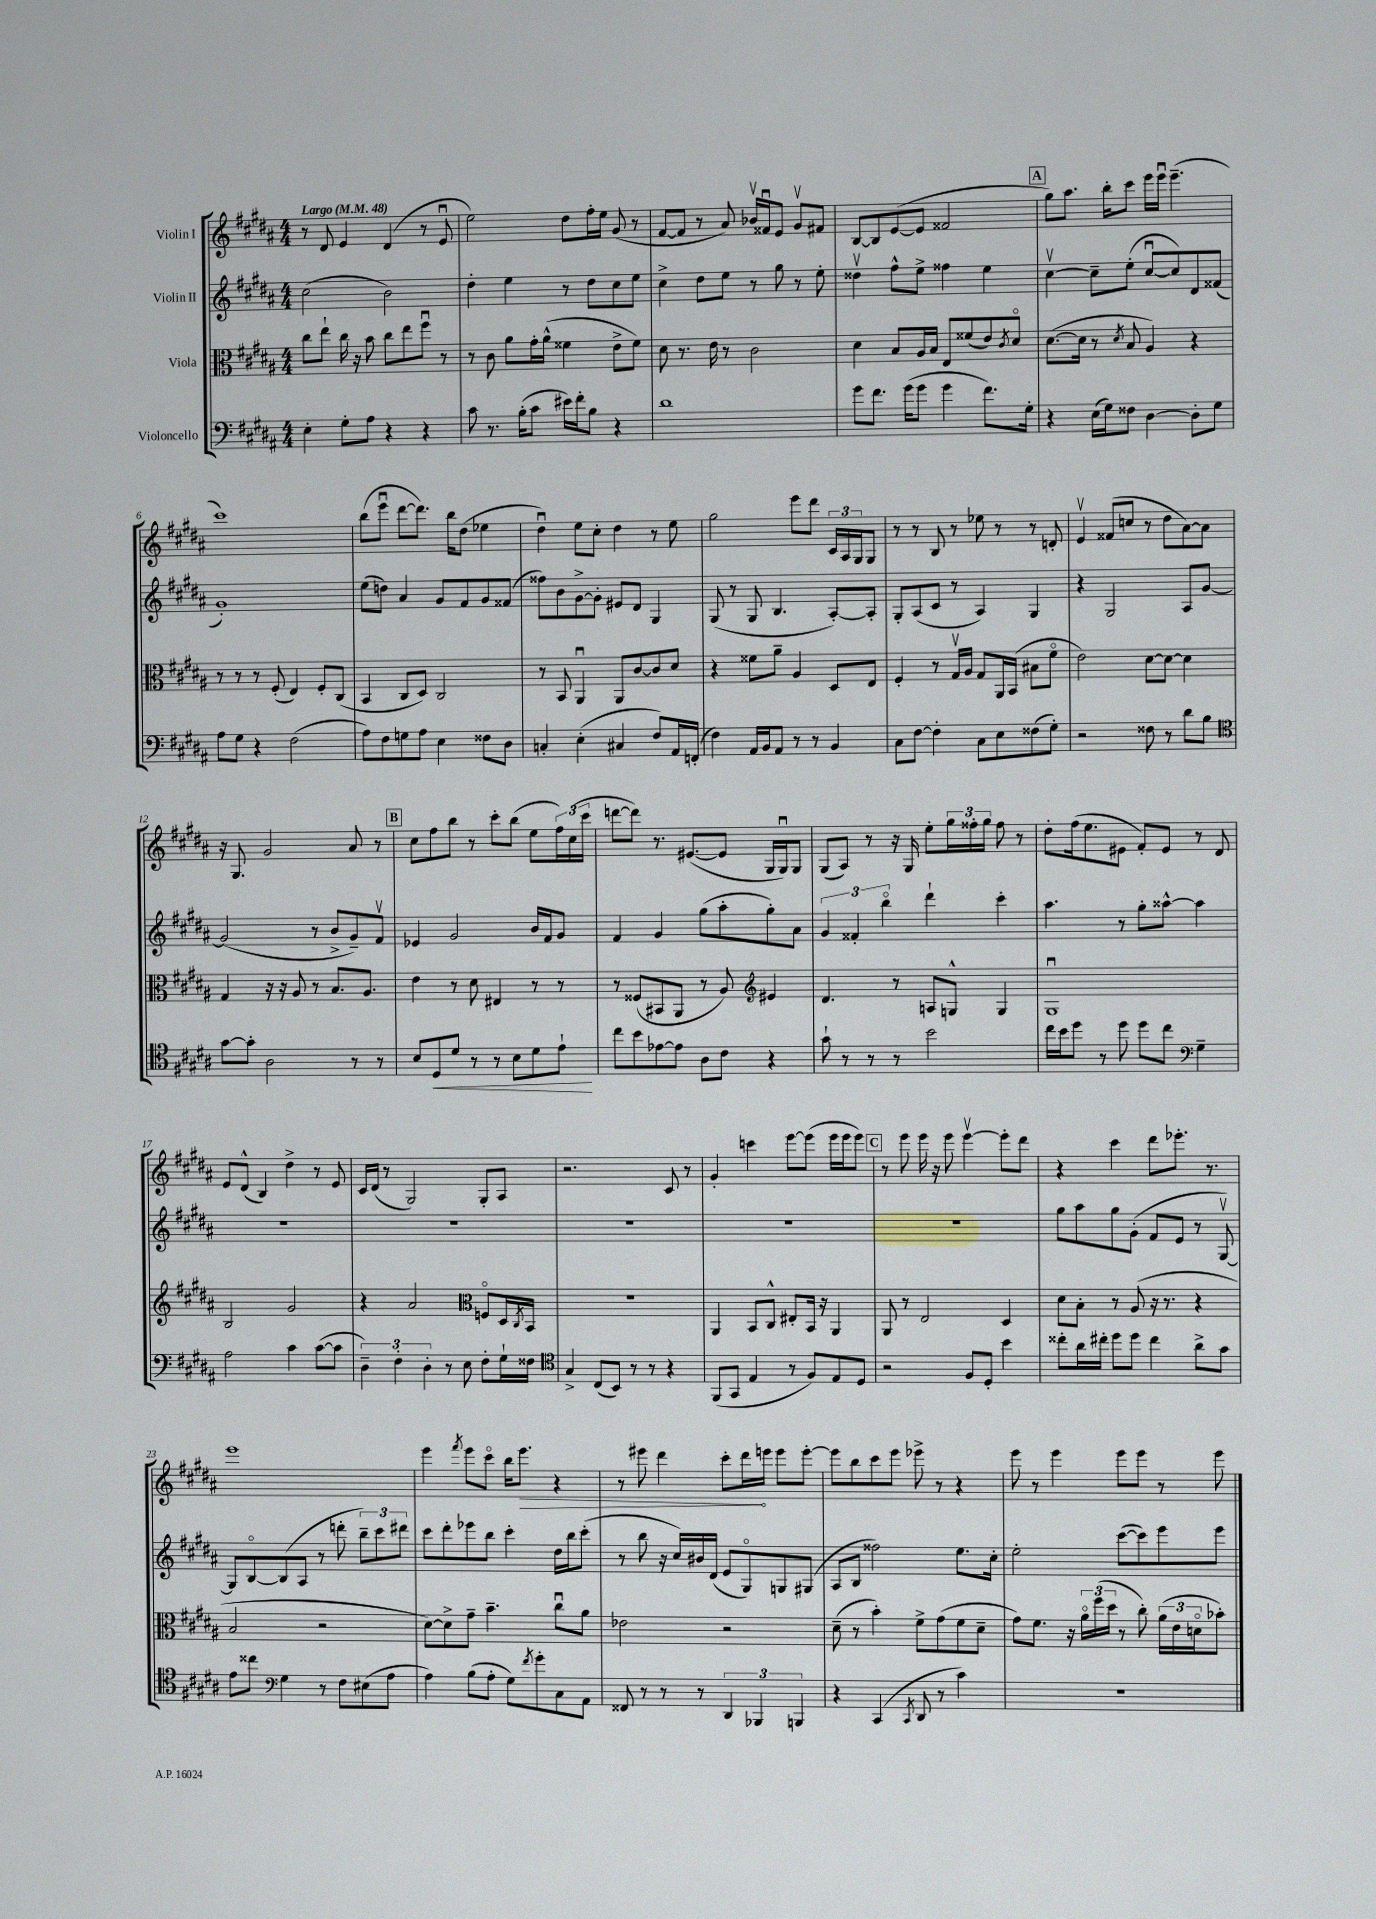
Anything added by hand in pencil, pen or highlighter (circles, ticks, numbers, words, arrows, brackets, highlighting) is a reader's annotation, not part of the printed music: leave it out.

**kern	**dynam	**kern	**kern	**kern	**dynam
*part4	*part4	*part3	*part2	*part1	*part1
*staff4	*staff4	*staff3	*staff2	*staff1	*staff1
*I"Violoncello	*	*I"Viola	*I"Violin II	*I"Violin I	*
*clefF4	*	*clefC3	*clefG2	*clefG2	*
*k[f#c#g#d#a#]	*	*k[f#c#g#d#a#]	*k[f#c#g#d#a#]	*k[f#c#g#d#a#]	*
*M4/4	*	*M4/4	*M4/4	*M4/4	*
*MM48	*	*MM48	*MM48	*MM48	*
=1	=1	=1	=1	=1	=1
!	!	!	!	!LO:TX:a:B:t=Largo	!
4E'\	.	8cc#\L	(2cc#\	8r	.
.	.	8ee`\J	.	8d#/	.
8G#'\L	.	16cc#\	.	4e/	.
.	.	16r	.	.	.
8A#\J	.	8b\	.	.	.
4r	.	8cc#\L	2b\)	(4d#/	.
.	.	8ee\	.	.	.
4r	.	8ff#u\J	.	8r	.
.	.	8r	.	8eu/	.
=2	=2	=2	=2	=2	=2
8c#\	.	8r	4dd#'\	2ee\)	.
8.r	.	8c#\	.	.	.
.	.	8a#\L	4ee\	.	.
(16B'\KL	.	.	.	.	.
8c#\J	.	16g#'\L	.	.	.
.	.	(16a#^^\JJ	.	.	.
16e#X\LL)	.	4f##X\	8r	8dd#\L	.
16f#'\J	.	.	.	.	.
8B\J	.	.	8dd#\L	16ff#'\L	.
.	.	.	.	16ee\JJ	.
4r	.	8e^\L	8cc#\	(8g#/	.
.	.	8f##\J)	8ee\J	8r	.
=3	=3	=3	=3	=3	=3
1d#	.	8d#\	4cc#^\	[8f#/L	.
.	.	8.r	.	8f#/J]	.
.	.	.	8dd#\L	8r	.
.	.	16e\	.	.	.
.	.	8r	8ee\J	8a#/)	.
.	.	2c#\	8r	16b-Xv/LL	.
.	.	.	.	16f##Xu/J	.
.	.	.	8gg#\	8e/J	.
.	.	.	8r	8g#v/L	.
.	.	.	8ee'\	8f#X/J	.
=4	=4	=4	=4	=4	=4
8g#\L	.	4d#\	4dd##Xv\	[8B/L	.
8.f#\J	.	.	.	8B/]	.
.	.	8B/L	8ff#^^\L	([8e/	.
(16g#\KL	.	.	.	.	.
8g#\J	.	16A#/L	8ee^\J	8e/J]	.
.	.	16B/JJ	.	.	.
4g#\	.	8E/L	4ff##X\	2f##X/	.
.	.	(8f##X/	.	.	.
8.f#\L)	.	8e/)	4ee\	.	.
.	.	8qc#/	.	.	.
.	.	8d#/J	.	.	.
16G#'\Jk	.	.	.	.	.
!!LO:REH:place=s1:t=A
=5	=5	=5	=5	=5	=5
4r	.	([8.d#\L	[4cc#v\	8gg#\L)	.
.	.	.	.	8.aa#\J	.
.	.	16d#\Jk]	.	.	.
(16E\LL	.	8r	8cc#~\L]	.	.
16G#\J)	.	.	.	16bb'\KL	.
.	.	8qd#/	.	.	.
8F##X\J	.	8B/	(8ee'\J	8ccc#\J	.
[4D#\	.	4A#/)	[8cc#u/L	16eee\LL	.
.	.	.	.	16eeeu\JJ	.
.	.	.	8cc#/])	(4.eee~\	.
8D#'\L]	.	4r	8d#/	.	.
8G#\J	.	.	(8f##X/J	.	.
!!LO:LB:g=z
=6	=6	=6	=6	=6	=6
8A#\L	.	8r	1g#')	1ccc#)	.
8G#\J	.	8r	.	.	.
4r	.	8r	.	.	.
.	.	(8F#'/	.	.	.
(2F#\	.	4E/)	.	.	.
.	.	8F#'/L	.	.	.
.	.	(8C#/J	.	.	.
=7	=7	=7	=7	=7	=7
8A#\L)	.	4BB/	(8ee\L	(8bb\L	.
8F#\	.	.	8ddn\J)	8eeeu\J	.
8Gn\	.	8C#/L	4a#/	[8ddd#\L	.
8A#\J	.	8D#/J)	.	8.ddd#\J])	.
4E\	.	2C#/	8g#/L	.	.
.	.	.	.	16bb\KL	.
.	.	.	8f#/	(8dd#\J	.
8F##X\L	.	.	8g#/	4ee-X\	.
8D#\J	.	.	(8f##X/J	.	.
=8	=8	=8	=8	=8	=8
4Cn'/	.	8r	8ff##X\L)	4dd#u\)	.
.	.	8BB/	8b\	.	.
(4E'\	.	4AA#u/	[8g#^\	8ee\L	.
.	.	.	8g#'\J]	8cc#'\J	.
4C#X/	.	8AA#/L	8e#X/L	4dd#\	.
.	.	[8c#/	8d#/J	.	.
8F#/L)	.	8c#/]	4G#/	8r	.
16AA#/L	.	8d#/J	.	8ee\	.
(16FFn'/JJ	.	.	.	.	.
=9	=9	=9	=9	=9	=9
4F#\)	.	4r	(8G#/	2gg#\	.
.	.	.	8r	.	.
16AA#/LL	.	8f##X\L	8G#/	.	.
16BB/J	.	.	.	.	.
8AA#/J	.	8a#~\J	4.B/	.	.
8r	.	4A#/	.	8eee\L	.
8r	.	.	.	8ddd#\J	.
4BB/	.	8D#/L	[8A#'/L)	24c#/LL	.
.	.	.	.	24A#/	.
.	.	.	.	24G#/J	.
.	.	8E/J	8A#'/J]	8G#/J	.
=10	=10	=10	=10	=10	=10
8C#\L	.	4F#'/	8G#'/L	8r	.
[8F#\J	.	.	(8A#/	8r	.
4F#'\]	.	8r	8c#/J	8B/	.
.	.	16G#v/LL	8r	8r	.
.	.	16A#/JJ	.	.	.
8C#\L	.	8G#/L	4A#/)	8ee-X\	.
8E\	.	16AA#/L	.	8r	.
.	.	(16BB/JJ	.	.	.
(8F##X\	.	8B#X\L	4G#/	8r	.
8G#'\J)	.	8f#\J	.	8dn'/	.
=11	=11	=11	=11	=11	=11
2r	.	2e\)	4r	4ev/	.
.	.	.	2G#/	(8f##X/L	.
.	.	.	.	8ccn/J	.
8F##X\	.	[8d#\L	.	8r	.
8r	.	8d#\J_	.	8dd#\L	.
8d#\L	.	4d#\]	8A#/L	[8a#\)	.
8B\J	.	.	[8g#/J	8a#\J]	.
!!LO:LB:g=z
=12	=12	=12	=12	=12	=12
*clefC4	*	*	*	*	*
[8g#\L	.	4G#/	(2g#/]	16r	.
.	.	.	.	8.G#/	.
8g#'\J]	.	.	.	.	.
2A#\	.	16r	.	2g#/	.
.	.	16r	.	.	.
.	.	8A#/	.	.	.
.	.	8r	8r	.	.
.	.	8.B/L	8b^/L	.	.
8r	.	.	8g#~/)	8a#/	.
.	.	8.A#/J	.	.	.
8r	.	.	8f#v/J	8r	.
!!LO:REH:place=s1:t=B
=13	=13	=13	=13	=13	=13
8B/L	.	4e\	4e-X/	8cc#\L	.
!	!LO:HP:b	!	!	!	!
8D#/	<	.	.	8ff#\	.
8d#/J	.	8r	2g#/	8bb\J	.
8r	.	8d#\	.	8r	.
8r	.	4E#X/	.	8ccc#'\L	.
8B\L	.	.	.	(8bb\J	.
8d#\	.	8r	16b/LL	8ee\L	.
.	.	.	16f#/J	.	.
8e`\J	.	8r	8g#/J	24ff#\L)	.
.	.	.	.	(24cc#\	.
.	.	.	.	24ccc#\JJ	.
.	[	.	.	.	.
=14	=14	=14	=14	=14	=14
8cc#\L	.	8r	4f#/	[8dddn\L	.
8b\	.	(8F##X/L	.	8ddd\J])	.
[8e-X\	.	8BB#X/	4g#/	8.r	.
8e-\J]	.	8AA#/J	.	.	.
.	.	.	.	([8.e#X/L	.
8A#\L	.	8r	(8gg#\L	.	.
8c#\J	.	8A#/)	8aa#'\	8e#/J]	.
*	*	*clefG2	*	*	*
4r	.	4e#X/	8gg#'\)	16G#/LL	.
.	.	.	.	16G#u/J)	.
.	.	.	8a#\J	8G#/J	.
=15	=15	=15	=15	=15	=15
8g#`\	.	4.d#/	6g#/	(8G#/L	.
8r	.	.	.	8A#/J)	.
.	.	.	6f##X'/	.	.
8r	.	.	.	8r	.
.	.	.	6bb\	.	.
8r	.	8r	.	16r	.
.	.	.	.	16G#/	.
2b\	.	8An/L	4ddd#`\	8ee'\L	.
.	.	8Gn^^/J	.	24gg#\L	.
.	.	.	.	24ff##X'\	.
.	.	.	.	24gg#\JJ	.
.	.	4G/	4ccc#'\	8ff##\	.
.	.	.	.	8r	.
=16	=16	=16	=16	=16	=16
16cc#\LL	.	1G#u	4.aa#\	8dd#'\L	.
16b\J	.	.	.	.	.
8dd#\J	.	.	.	(16ff#\k	.
.	.	.	.	8.ee\	.
8r	.	.	.	.	.
8dd#\	.	.	8r	8e#X\J	.
8dd#\L	.	.	8gg#'\L	8f#'/L)	.
8cc#\J	.	.	[8aa##X^^\J	8e#/J	.
*clefF4	*	*	*	*	*
4G#~\	.	.	4aa##\]	8r	.
.	.	.	.	8d#/	.
!!LO:LB:g=z
=17	=17	=17	=17	=17	=17
2A#\	.	2B/	1r	8e/L	.
.	.	.	.	(8d#^^/J	.
.	.	.	.	4B/)	.
4c#\	.	2g#/	.	4dd#^\	.
([8c#\L	.	.	.	8r	.
8c#\J]	.	.	.	8e/	.
=18	=18	=18	=18	=18	=18
6D#~\)	.	4r	1r	16c#/LL	.
.	.	.	.	(16d#/JJ	.
.	.	.	.	8r	.
6F#'\	.	.	.	.	.
.	.	2a#/	.	2G#/)	.
6D#'\	.	.	.	.	.
8r	.	.	.	.	.
8E\	.	.	.	.	.
*	*	*clefC3	*	*	*
8F#'\L	.	8Fn/L	.	8G#'/L	.
16G#`\L	.	16D#/L	.	8A#/J	.
.	.	8qC#/	.	.	.
16F##X\JJ	.	16BB/JJ	.	.	.
=19	=19	=19	=19	=19	=19
*clefC4	*	*	*	*	*
4G#^/	.	1r	1r	2.r	.
(8C#/L	.	.	.	.	.
8BB/J)	.	.	.	.	.
8r	.	.	.	.	.
8r	.	.	.	.	.
4r	.	.	.	8c#/	.
.	.	.	.	8r	.
=20	=20	=20	=20	=20	=20
(8FF#/L	.	4AA#/	1r	4g#'/	.
8GG#/J	.	.	.	.	.
4E/	.	8BB/L	.	4cccn\	.
.	.	8C#^^/J	.	.	.
8r	.	8E#X'/L	.	[8eee\L	.
8F#/L)	.	16BB/Jk	.	(8eee\J]	.
.	.	16r	.	.	.
8E/	.	4AA#/	.	16eee\LL	.
.	.	.	.	16eee\J	.
8D#/J	.	.	.	8eee\J)	.
!!LO:REH:place=s1:t=C
=21	=21	=21	=21	=21	=21
2r	.	8AA#/	1r	8r	.
.	.	8r	.	8eee\	.
.	.	2E/	.	16eee\	.
.	.	.	.	16r	.
.	.	.	.	8eee\	.
8F#/L	.	.	.	[4eeev\	.
8D#'/J	.	.	.	.	.
4b\	.	4D#/	.	8eee'\L]	.
.	.	.	.	8ddd#\J	.
=22	=22	=22	=22	=22	=22
8cc##X'\L	.	8d#\L	8gg#\L	4r	.
16a#\L	.	8B'\J	8aa#\	.	.
16cc#X'\JJ	.	.	.	.	.
8dd#\L	.	8r	8gg#\	4ccc#\	.
8dd#\J	.	(8A#/	(8g#'\J	.	.
4cc#\	.	16r	8f#/L	8ddd#\L	.
.	.	8.r	.	.	.
.	.	.	8e/J	8.eee-X'\J	.
8a#^\L	.	4r	8r	.	.
.	.	.	.	8.r	.
8g#\J	.	.	[8G#v/)	.	.
!!LO:LB:g=z
=23	=23	=23	=23	=23	=23
8e\L	.	2B/	8G#/L]	1eee	.
8cc##X\J	.	.	[8B/	.	.
*clefF4	*	*	*	*	*
4G#\	.	.	(8B/]	.	.
.	.	.	8A#/J	.	.
8r	.	2r	8r	.	.
8F#\L	.	.	8dddn'\	.	.
(8E#X\	.	.	12bb~\L)	.	.
.	.	.	12ccc#\	.	.
8A#\J	.	.	.	.	.
.	.	.	12ddd#X\J	.	.
=24	=24	=24	=24	=24	=24
4A#\)	.	[8d#\L)	8ccc#\L	4eee\	.
.	.	8d#^\]	8ddd#'\	.	.
.	.	.	.	8qfff#/	.
(8B\L	.	8g#~\J	8eee-X\	8eee\L	.
8A#'\J	.	4.b~\	8bb\J	8ccc#\J	.
8G#\L)	.	.	4ccc#'\	16bb\KL	.
!	!	!	!	!	!LO:HP:b
.	.	.	.	8.eee\J	>
8qf#/	.	.	.	.	.
8g#'\	.	.	.	.	.
8C#\	.	8cc#u\L	16dd#\LL	4r	.
.	.	.	16bb\J	.	.
8AA#\J	.	8a#\J	(8ccc#'\J	.	.
=25	=25	=25	=25	=25	=25
8FF##X/	.	2e-X\	8r	8r	.
8r	.	.	8bb\	8eee#X\	.
8r	.	.	16r	4ddd#\	.
.	.	.	16cc#/LL)	.	.
8r	.	.	16b#X/	.	.
.	.	.	(16d#/JJ	.	.
6DD#/	.	2r	8e/L	8ccc#'\L	.
.	.	.	8G#/)	16ddd#\L	.
6BBB-X/	.	.	.	.	.
.	.	.	.	16eeen\JJ	]
.	.	.	8Gn/	8eee\L	.
6BBBn/	.	.	.	.	.
.	.	.	(8G#X/J	[8eee'\J	.
=26	=26	=26	=26	=26	=26
4r	.	(8d#~\	8A#/L	8eee\L]	.
.	.	8r	8B/J	8bb\	.
(4CC#/	.	4b'\)	2ff##X\)	8ccc#\	.
.	.	.	.	8eee\J	.
8qCC#/	.	.	.	.	.
8DD#/	.	8f#^\L	.	8eee-X^\	.
8r	.	(8g#\	.	8r	.
4c#\)	.	8f#\	8.ee\L	4r	.
.	.	8d#~\J	.	.	.
.	.	.	16cc#'\Jk	.	.
=27	=27	=27	=27	=27	=27
1r	.	8g#\L)	2ee'\	8eee\	.
.	.	8.f#\J	.	8r	.
.	.	.	.	4eee\	.
.	.	16r	.	.	.
.	.	24a#\LL	.	.	.
.	.	(24ff#\	.	.	.
.	.	24dd#\JJ	.	.	.
.	.	8r	([8ccc#\L	8eee\L	.
.	.	8cc#'\)	8ccc#\])	8eee\J	.
.	.	(24a#\LL	8eee\	8r	.
.	.	24e\	.	.	.
.	.	24dn\J	.	.	.
.	.	8b-X'\J)	8eee\J	8eee\	.
==	==	==	==	==	==
*-	*-	*-	*-	*-	*-
